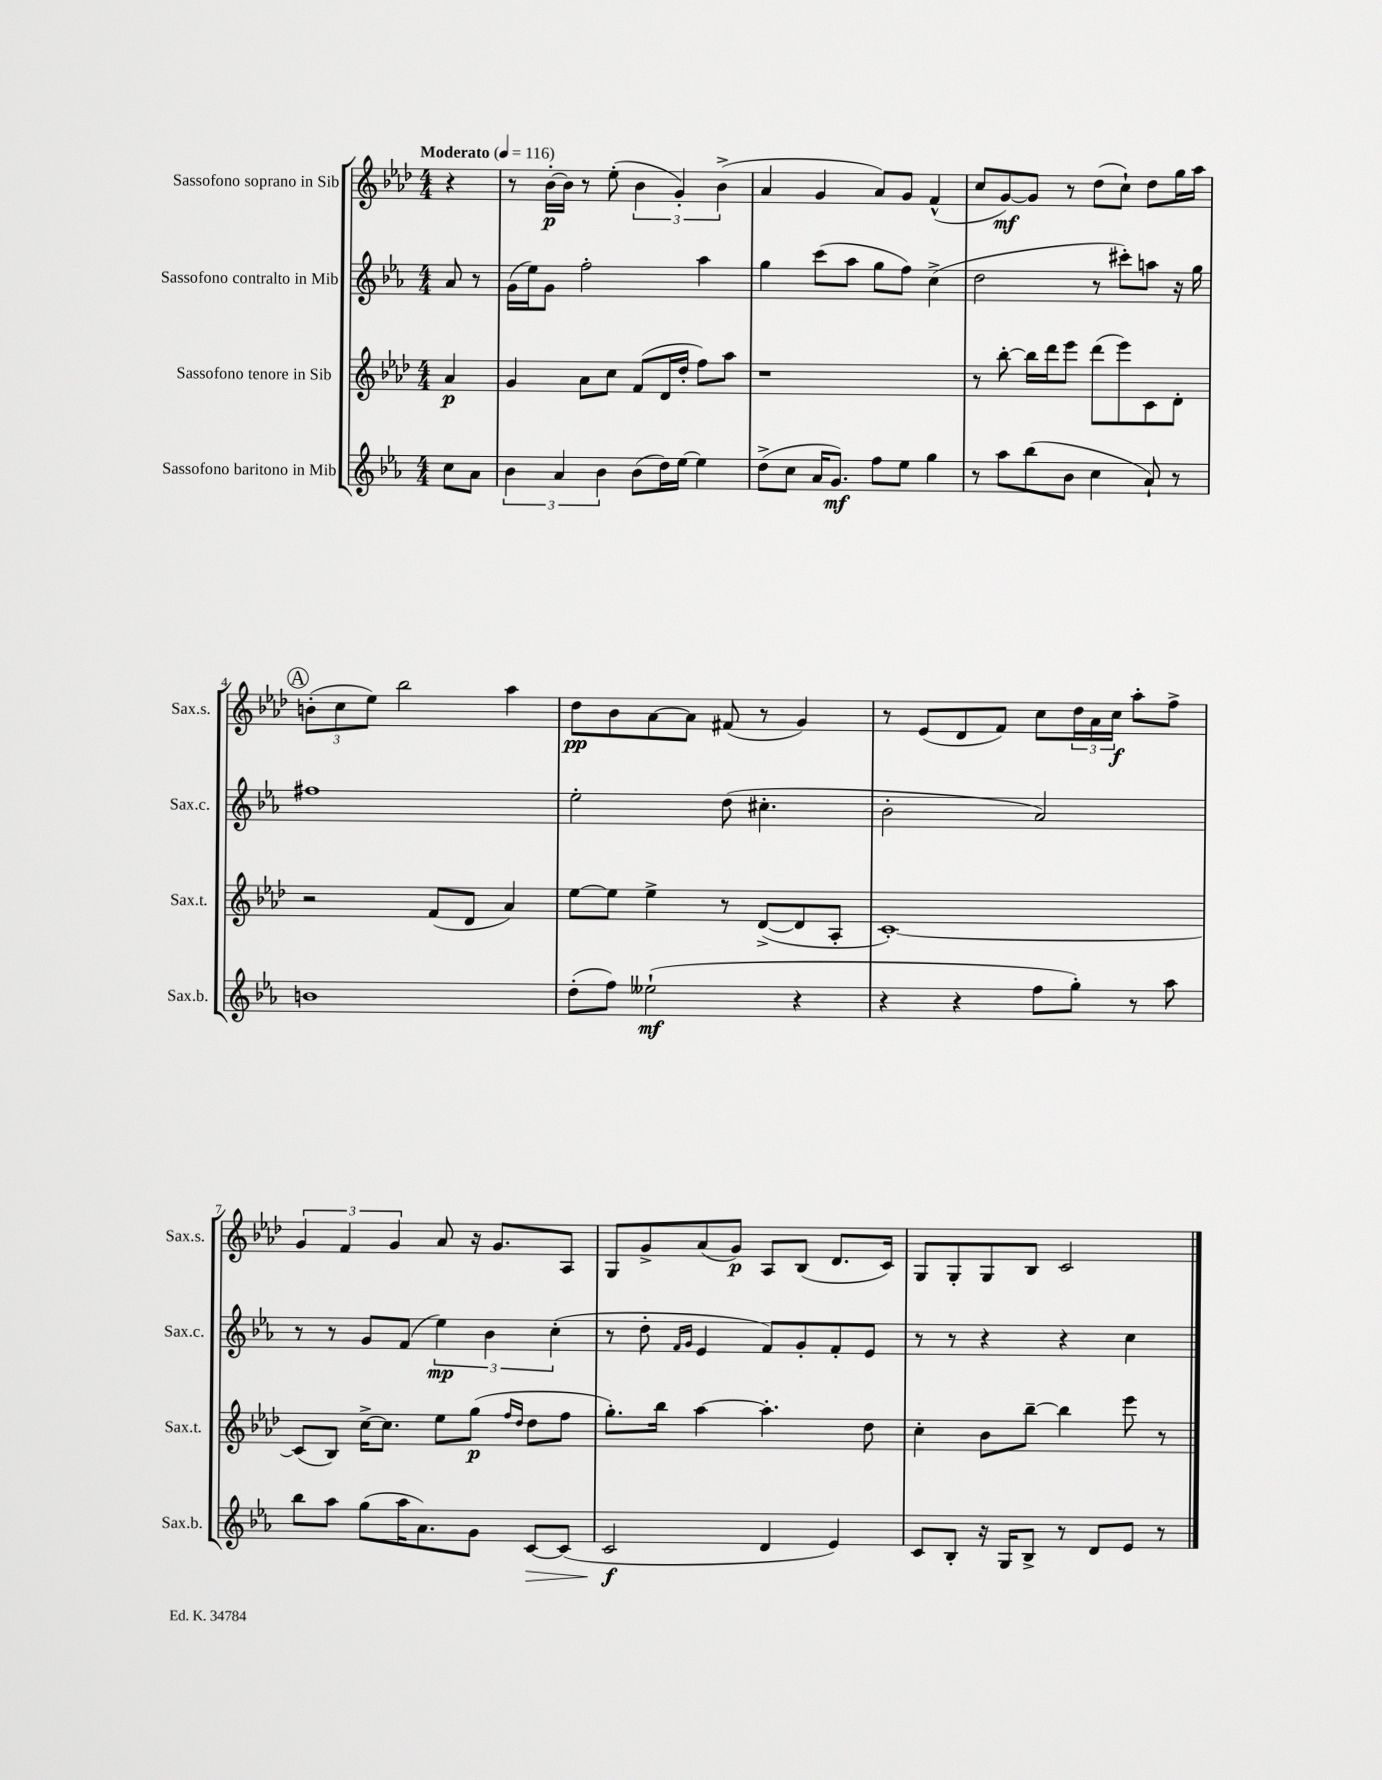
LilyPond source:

<<
\new StaffGroup <<
\new Staff = "s0" \with { instrumentName = "Sassofono soprano in Sib" shortInstrumentName = "Sax.s." } {
    \clef treble \key aes \major \numericTimeSignature \time 4/4 \partial 4 \tempo "Moderato" 4 = 116
    r4 |
    r8 bes'16~-.\p bes'16 r8 ees''8-.( \tuplet 3/2 { bes'4 g'4-.) bes'4->( } |
    aes'4 g'4 aes'8) g'8 f'4-^( |
    c''8 g'8~\mf) g'8 r8 des''8( c''8-!) des''8 g''16 aes''16 |
    \mark \markup { \circle "A" } \tuplet 3/2 { b'8-.( c''8 ees''8) } bes''2 aes''4 |
    des''8\pp bes'8 aes'8~ aes'8 fis'8( r8 g'4) |
    r8 ees'8( des'8 f'8) c''8 \tuplet 3/2 { des''16 aes'16 c''16\f } aes''8-. f''8-> |
    \tuplet 3/2 { g'4 f'4 g'4 } aes'8 r16 g'8. aes8 |
    g8 g'8-> aes'8( g'8\p) aes8 bes8( des'8. c'16) |
    g8 g8-. g8 bes8 c'2 \bar "|." |
}
\new Staff = "s1" \with { instrumentName = "Sassofono contralto in Mib" shortInstrumentName = "Sax.c." } {
    \clef treble \key ees \major \numericTimeSignature \time 4/4 \partial 4
    aes'8 r8 |
    g'16( ees''16) g'8 f''2-. aes''4 |
    g''4 c'''8( aes''8 g''8 f''8) c''4->( |
    d''2 r8 cis'''8-.) a''8 r16 g''16 |
    \mark \markup { \circle "A" } fis''1 |
    ees''2-. d''8( cis''4.-. |
    bes'2-. aes'2) |
    r8 r8 g'8 f'8( \tuplet 3/2 { ees''4\mp) bes'4 c''4-.( } |
    r8 d''8-. \grace { f'16 g'16 } ees'4 f'8) g'8-. f'8-. ees'8 |
    r8 r8 r4 r4 c''4 \bar "|." |
}
\new Staff = "s2" \with { instrumentName = "Sassofono tenore in Sib" shortInstrumentName = "Sax.t." } {
    \clef treble \key aes \major \numericTimeSignature \time 4/4 \partial 4
    aes'4\p |
    g'4 aes'8 c''8 f'8( des'16 des''16-. f''8) aes''8 |
    r1 |
    r8 bes''8~-. bes''16 des'''16 ees'''8 des'''8( ees'''8) c'8 des'8-. |
    \mark \markup { \circle "A" } r2 f'8( des'8 aes'4) |
    ees''8~ ees''8 ees''4-> r8 des'8~->( des'8 aes8-. |
    c'1~-.) |
    c'8( bes8) c''16~-> c''8. ees''8 g''8\p( \grace { f''16 des''16 } des''8 f''8 |
    g''8.-.) bes''16 aes''4~ aes''4.-. des''8 |
    c''4-. bes'8 bes''8~-- bes''4 ees'''8 r8 \bar "|." |
}
\new Staff = "s3" \with { instrumentName = "Sassofono baritono in Mib" shortInstrumentName = "Sax.b." } {
    \clef treble \key ees \major \numericTimeSignature \time 4/4 \partial 4
    c''8 aes'8 |
    \tuplet 3/2 { bes'4 aes'4 bes'4 } bes'8( d''16) ees''16~ ees''4 |
    d''8->( c''8 aes'16 g'8.\mf) f''8 ees''8 g''4 |
    r8 aes''8 bes''8( bes'8 c''4 aes'8-!) r8 |
    \mark \markup { \circle "A" } b'1 |
    d''8-.( f''8) eeses''2-!\mf( r4 |
    r4 r4 f''8 g''8-.) r8 aes''8 |
    bes''8 aes''8 g''8( aes''16 aes'8.) g'8 c'8~\> c'8( |
    c'2\f\! d'4 ees'4) |
    c'8 bes8-. r16 g16 bes8-> r8 d'8 ees'8 r8 \bar "|." |
}
>>
>>
